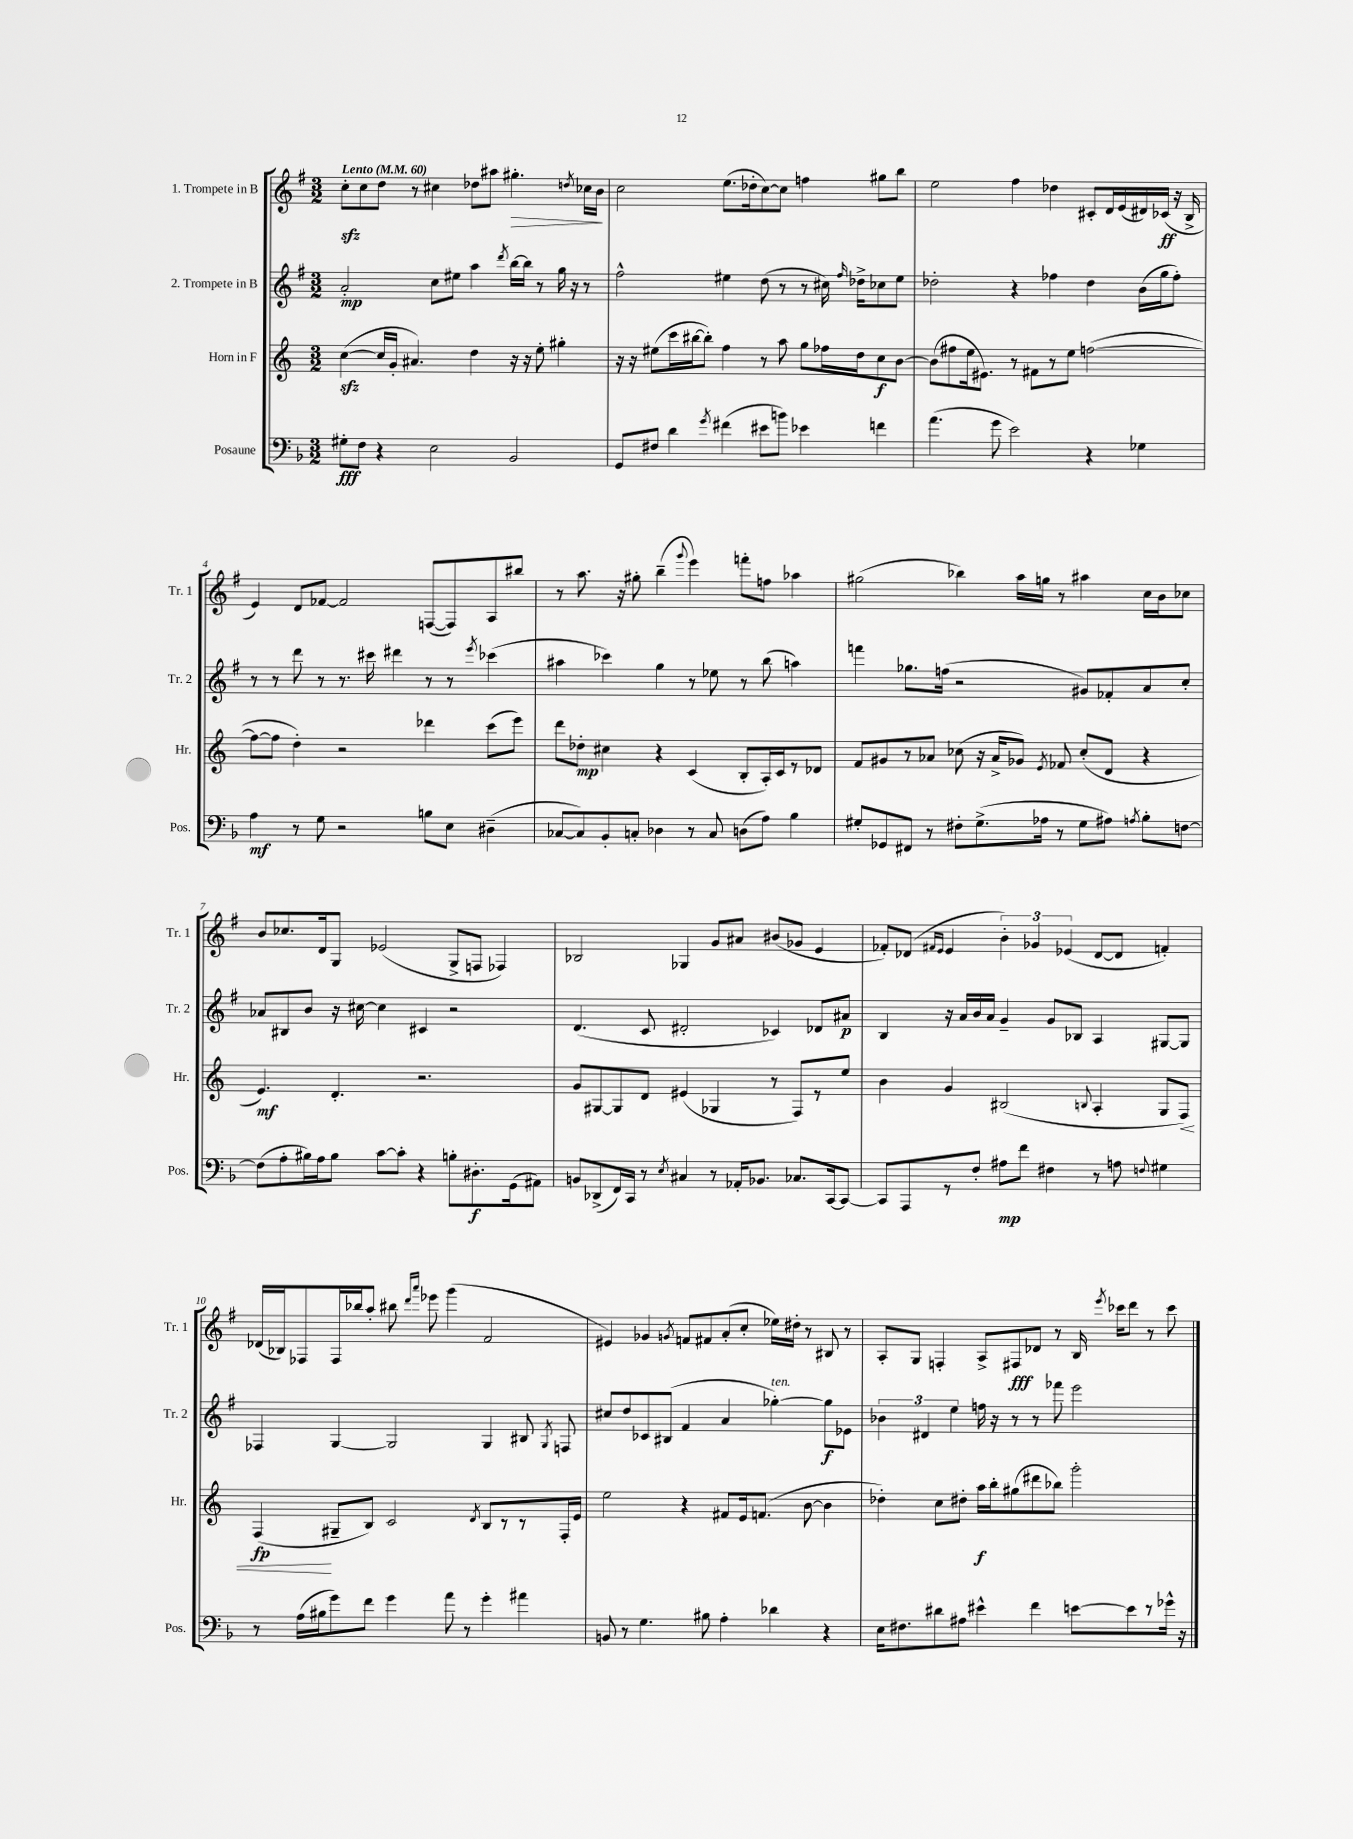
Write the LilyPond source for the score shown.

<<
\new StaffGroup <<
\new Staff = "s0" \with { instrumentName = "1. Trompete in B" shortInstrumentName = "Tr. 1" } {
    \clef treble \key g \major \numericTimeSignature \time 3/2 \tempo "Lento" 4 = 60
    \autoBeamOff c''8[-.\sfz c''8 d''8] r8 cis''4 des''8[ ais''8] gis''4.-.\> \acciaccatura { d''8 } ces''16[ b'16]\! |
    c''2 e''8.[( des''16-. c''8~) c''8] f''4 gis''8[ b''8] |
    e''2 fis''4 des''4 cis'8[-. d'16 e'16( dis'16) ces'16]\ff( r16 b16-> |
    e'4) d'8[ fes'8]~ fes'2 f8[~( f8) a8 bis''8] |
    r8 a''8. r16 gis''8-. b''4--( \appoggiatura { g'''8 } e'''4) f'''8[-. f''8] aes''4 |
    gis''2( bes''4) a''16[ g''16] r8 ais''4 c''16[ b'16 ces''8] |
    b'8[ ces''8. d'16 g8] ees'2( g8[-> f8] fes4) |
    bes2 ges4 g'8[ ais'8] bis'8[( ges'8] e'4 |
    fes'8[-.) des'8]( \grace { fis'16[ e'16] } e'4 \tuplet 3/2 { b'4-.) ges'4 ees'4( } des'8[~ des'8] f'4-.) |
    des'16[( bes16) fes8 fes16 bes''16 a''8]-. bis''8 \grace { d'''16[ a'''16] } ees'''8 g'''4( fis'2 |
    eis'4) ges'4 \acciaccatura { g'8 } f'8[ fis'8 a'8-.( c''8]-. ees''16[) dis''16]-. r8 bis8 r8 |
    a8[-. g8] f4-. a8[-> fis8\fff des'8] r8 b16 \acciaccatura { e'''8 } ces'''16[ d'''8] r8 ces'''8 \bar "|." |
}
\new Staff = "s1" \with { instrumentName = "2. Trompete in B" shortInstrumentName = "Tr. 2" } {
    \clef treble \key g \major \numericTimeSignature \time 3/2
    \autoBeamOff a'2-.\mp c''8[ eis''8] a''4 \acciaccatura { d'''8 } b''16[~ b''16] r8 g''16 r16 r8 |
    fis''2-^ eis''4 d''8( r8 r8 cis''16) \grace { fis''16 } des''16[-> ces''8 eis''8] |
    des''2-. r4 fes''4 des''4 b'16[( g''16 fes''8]-.) |
    r8 r8 d'''8 r8 r8. cis'''16 dis'''4 r8 r8 \acciaccatura { e'''8 } ces'''4( |
    ais''4 ces'''4) g''4 r8 ees''8 r8 b''8( a''4) |
    f'''4 ges''8.[ f''16]( r2 gis'8[) fes'8-. a'8 c''8]-. |
    aes'8[ bis8 b'8] r16 cis''16~ cis''4 cis'4 r2 |
    d'4.( c'8 dis'2-. ces'4) des'8[ ais'8]\p |
    b4 r16 a'16[ b'16 a'16] g'4-- g'8[ bes8] a4 gis8[~ gis8] |
    fes4 g4~ g2 g4 bis8 \acciaccatura { g8 } f8 |
    cis''8[ d''8 ces'8 bis8]( fis'4 a'4 ges''4~-.^\markup { \italic "ten." }) ges''8[\f ees'8] |
    \tuplet 3/2 { bes'4 dis'4 e''4 } f''16 r16 r8 r8 fes'''8 e'''2 \bar "|." |
}
\new Staff = "s2" \with { instrumentName = "Horn in F" shortInstrumentName = "Hr." } {
    \clef treble \key c \major \numericTimeSignature \time 3/2
    \autoBeamOff c''4~\sfz( c''16[ g'16]-. ais'4.) d''4 r16 r16 e''8-. gis''4-. |
    r16 r16 eis''8[( c'''16 bis''16~ bis''8]-.) f''4 r8 a''8 g''8[ fes''16 d''16 c''8\f b'8]~ |
    b'8[( fis''8 e''16 eis'8.]) r8 fis'8[ r8 e''8] f''2~( |
    f''8[~ f''8] d''4-.) r2 des'''4 c'''8[( e'''8]) |
    d'''8[ des''8]-.\mp cis''4 r4 c'4( b8[-. a16-.) c'16 r8 des'8] |
    f'8[ gis'8 r8 aes'8] ces''8( r16 aes'16[-> ges'8]) \acciaccatura { e'8 } fes'8 ces''8[-.( d'8] r4 |
    e'4.\mf) d'4.-. r2. |
    g'8[ gis8~ gis8 d'8] eis'4( ges4 r8 f8[) r8 e''8] |
    b'4 g'4 bis2( \appoggiatura { b8 } a4-. g8[ f8]\<) |
    f4\fp\!( gis8[-- b8]) c'2 \acciaccatura { d'8 } b8[ r8 r8 f16-. e'16] |
    e''2 r4 fis'8[ e'16 f'8.]( b'8~ b'4 |
    des''4-.) c''8[ dis''8]-. a''16[\f b''16-. gis''8( dis'''8 bes''8]) g'''2-. \bar "|." |
}
\new Staff = "s3" \with { instrumentName = "Posaune" shortInstrumentName = "Pos." } {
    \clef bass \key f \major \numericTimeSignature \time 3/2
    \autoBeamOff gis8[-.\fff f8] r4 e2 bes,2 |
    g,8[ fis8] d'4 \acciaccatura { g'8 } fis'4( eis'8[ b'8]) ees'4 f'4 |
    a'4.( g'8 e'2) r4 ges4 |
    a4\mf r8 g8 r2 b8[ e8] dis4--( |
    ces8[~ ces8) bes,8-. c8]-. des4 r8 c8 d8[( a8]) bes4 |
    gis8[-. ges,8 fis,8] r8 fis8[-. gis8.->( aes16] r8 gis8[ ais8]) \acciaccatura { a8 } bes8[-. f8]~ |
    f8[( a8-. bis16) a16 bis8] c'8[~ c'8]-. r4 b8[-. dis8.-.\f g,16( ais,8]) |
    b,8[ des,8->( f,16) c,16] r8 \acciaccatura { e8 } cis4 r8 aes,16[-. bes,8.] ces8.[ c,16~ c,8]~ |
    c,8[ a,,8 r8 f8]-. ais8[\mp f'8] fis4 r8 a8 \appoggiatura { f8 } gis4 |
    r8 a16[( bis16 g'8) f'8] g'4 a'8 r8 g'4-. ais'4 |
    b,8 r8 g4. bis8 a4-. des'4 r4 |
    e16[ fis8. dis'8 ais8] eis'4-^ f'4 e'8[~ e'8 r8 ges'16]-^ r16 \bar "|." |
}
>>
>>
